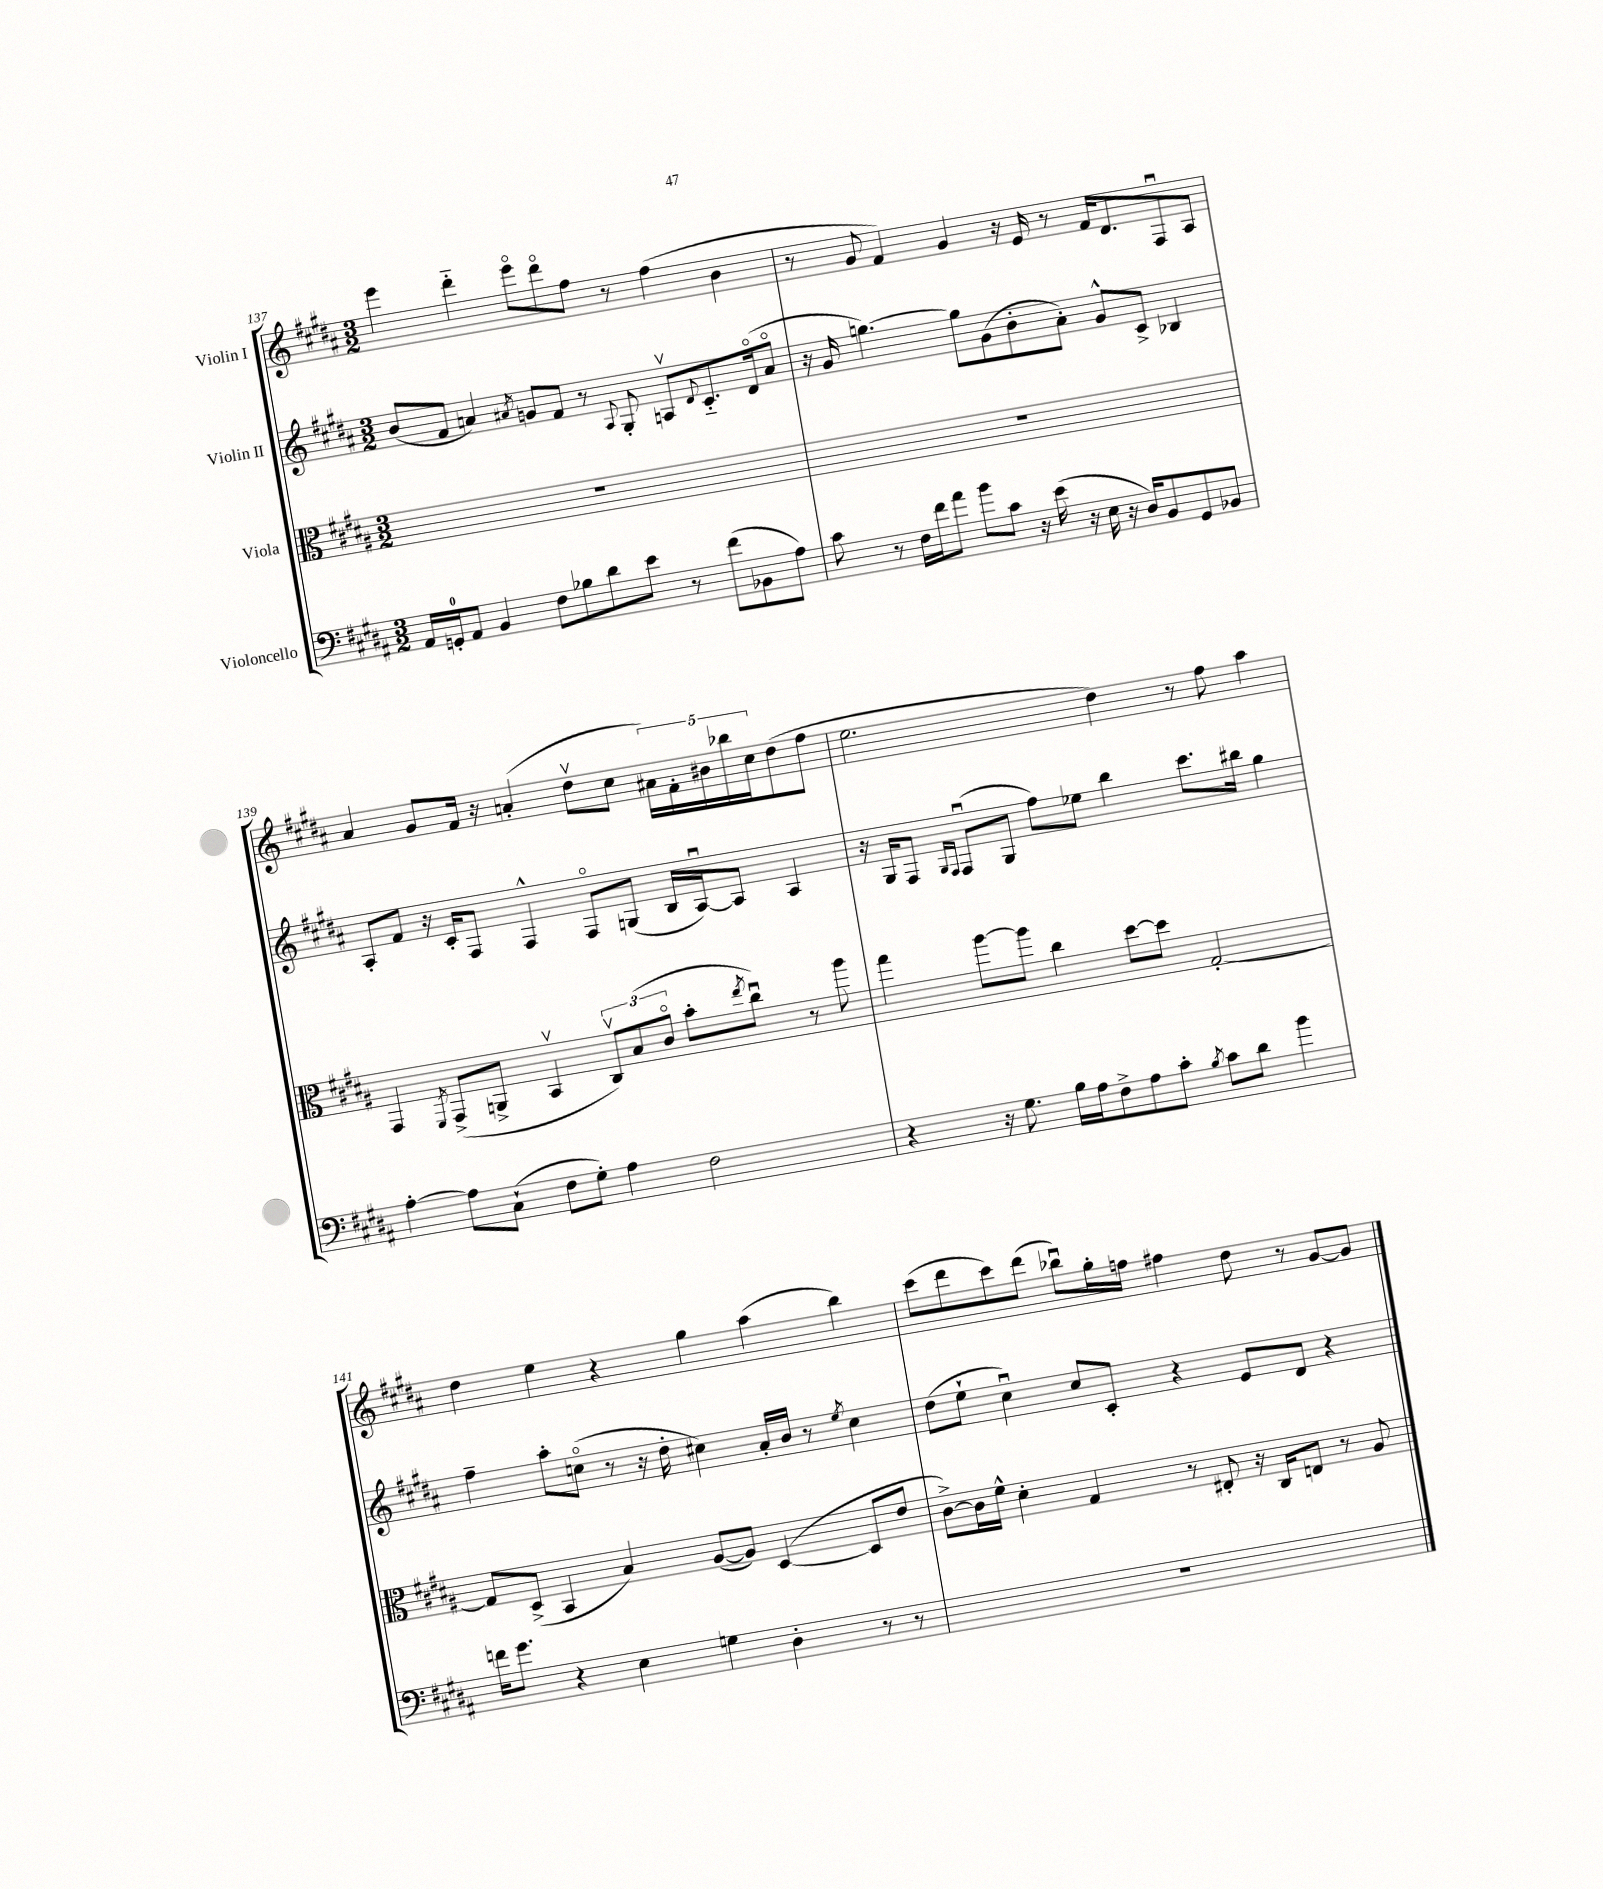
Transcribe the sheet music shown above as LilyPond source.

<<
\new StaffGroup <<
\new Staff = "s0" \with { instrumentName = "Violin I" } {
    \clef treble \key b \major \numericTimeSignature \time 3/2
    e'''4 dis'''4-_ e'''8\flageolet dis'''8\flageolet fis''8 r8 fis''4( b'4 |
    r8 gis'8 fis'4) gis'4 r16 e'16 r8 fis'16 dis'8. fis8\downbow ais8 |
    ais'4 gis'8 fis'16 r16 a'4-.( dis''8\upbow cis''8 \tuplet 5/4 { ais'16) fis'16-. bis'16 bes''16 cis''16 } dis''8( fis''8 |
    e''2. dis''4) r8 fis''8 ais''4 |
    dis''4 e''4 r4 gis''4 ais''4( b''4) |
    cis'''8( dis'''8 cis'''8) dis'''8( bes''8\downbow) gis''16-. f''16 fis''4 dis''8 r8 gis'8~ gis'8 \bar "|." |
}
\new Staff = "s1" \with { instrumentName = "Violin II" } {
    \clef treble \key b \major \numericTimeSignature \time 3/2
    b'8( fis'8 a'4) \acciaccatura { ais'8 } g'8 fis'8 r8 \appoggiatura { ais8 } gis8-. a8\upbow \appoggiatura { dis'8 } cis'8.-_ dis'16\flageolet( ais'8\flageolet |
    r16 gis'16 g''4.~) g''8 gis'8( b'8-. ais'8-.) gis'8-^ cis'8-> bes4 |
    ais8-. fis'8 r16 cis'16-. fis8 fis4-^ fis8\flageolet g8( b16 ais16~\downbow) ais8 ais4 |
    r16 gis16 fis8 \grace { gis16 fis16 } fis8\downbow( gis8 fis''8) ees''8 b''4 cis'''8. bis''16 gis''4 |
    fis''4-- ais''8-. c''8\flageolet( r8 r16 dis''16-. cis''4) ais'16-. b'16 r8 \acciaccatura { e''8 } cis''4 |
    dis''8( e''8-! cis''4\downbow) cis''8 cis'8-. r4 e'8 dis'8 r4 \bar "|." |
}
\new Staff = "s2" \with { instrumentName = "Viola" } {
    \clef alto \key b \major \numericTimeSignature \time 3/2
    R1. |
    R1. |
    gis,4 \acciaccatura { fis,8 } gis,8->( a,8-> b,4\upbow \tuplet 3/2 { cis8\upbow) b8( cis'8\flageolet } b'8-. \acciaccatura { e''8 } cis''8\downbow) r8 ais''8 |
    gis''4 ais''8~ ais''8 cis''4 dis''8~ dis''8 gis2~-. |
    gis8 dis8->( b,4 b4) ais8~( ais8) dis4~( dis8 e'8 |
    cis'8~->) cis'16 fis'16-^ dis'4-. gis4 r8 eis8-. r16 cis16 e8 r8 ais8 \bar "|." |
}
\new Staff = "s3" \with { instrumentName = "Violoncello" } {
    \clef bass \key b \major \numericTimeSignature \time 3/2
    ais,16 g,16-0-. ais,8 b,4 fis8 bes8 dis'8 e'8 r8 fis'8( bes,8 ais8) |
    cis'8 r8 fis16 fis'16 ais'8 b'8 cis'8 r16 e'16( r16 e16 r16 dis16) b,8 gis,8 bes,8 |
    ais4~-. ais8 cis8-!( fis8 gis8-.) ais4 fis2 |
    r4 r16 gis8. b16 ais16 fis8-> ais8 cis'8-. \acciaccatura { b8 } cis'8 dis'8 b'4 |
    f'16 gis'8. r4 e4 g4 dis4-. r8 r8 |
    R1. \bar "|." |
}
>>
>>
\layout { \context { \Score currentBarNumber = #137 } }
